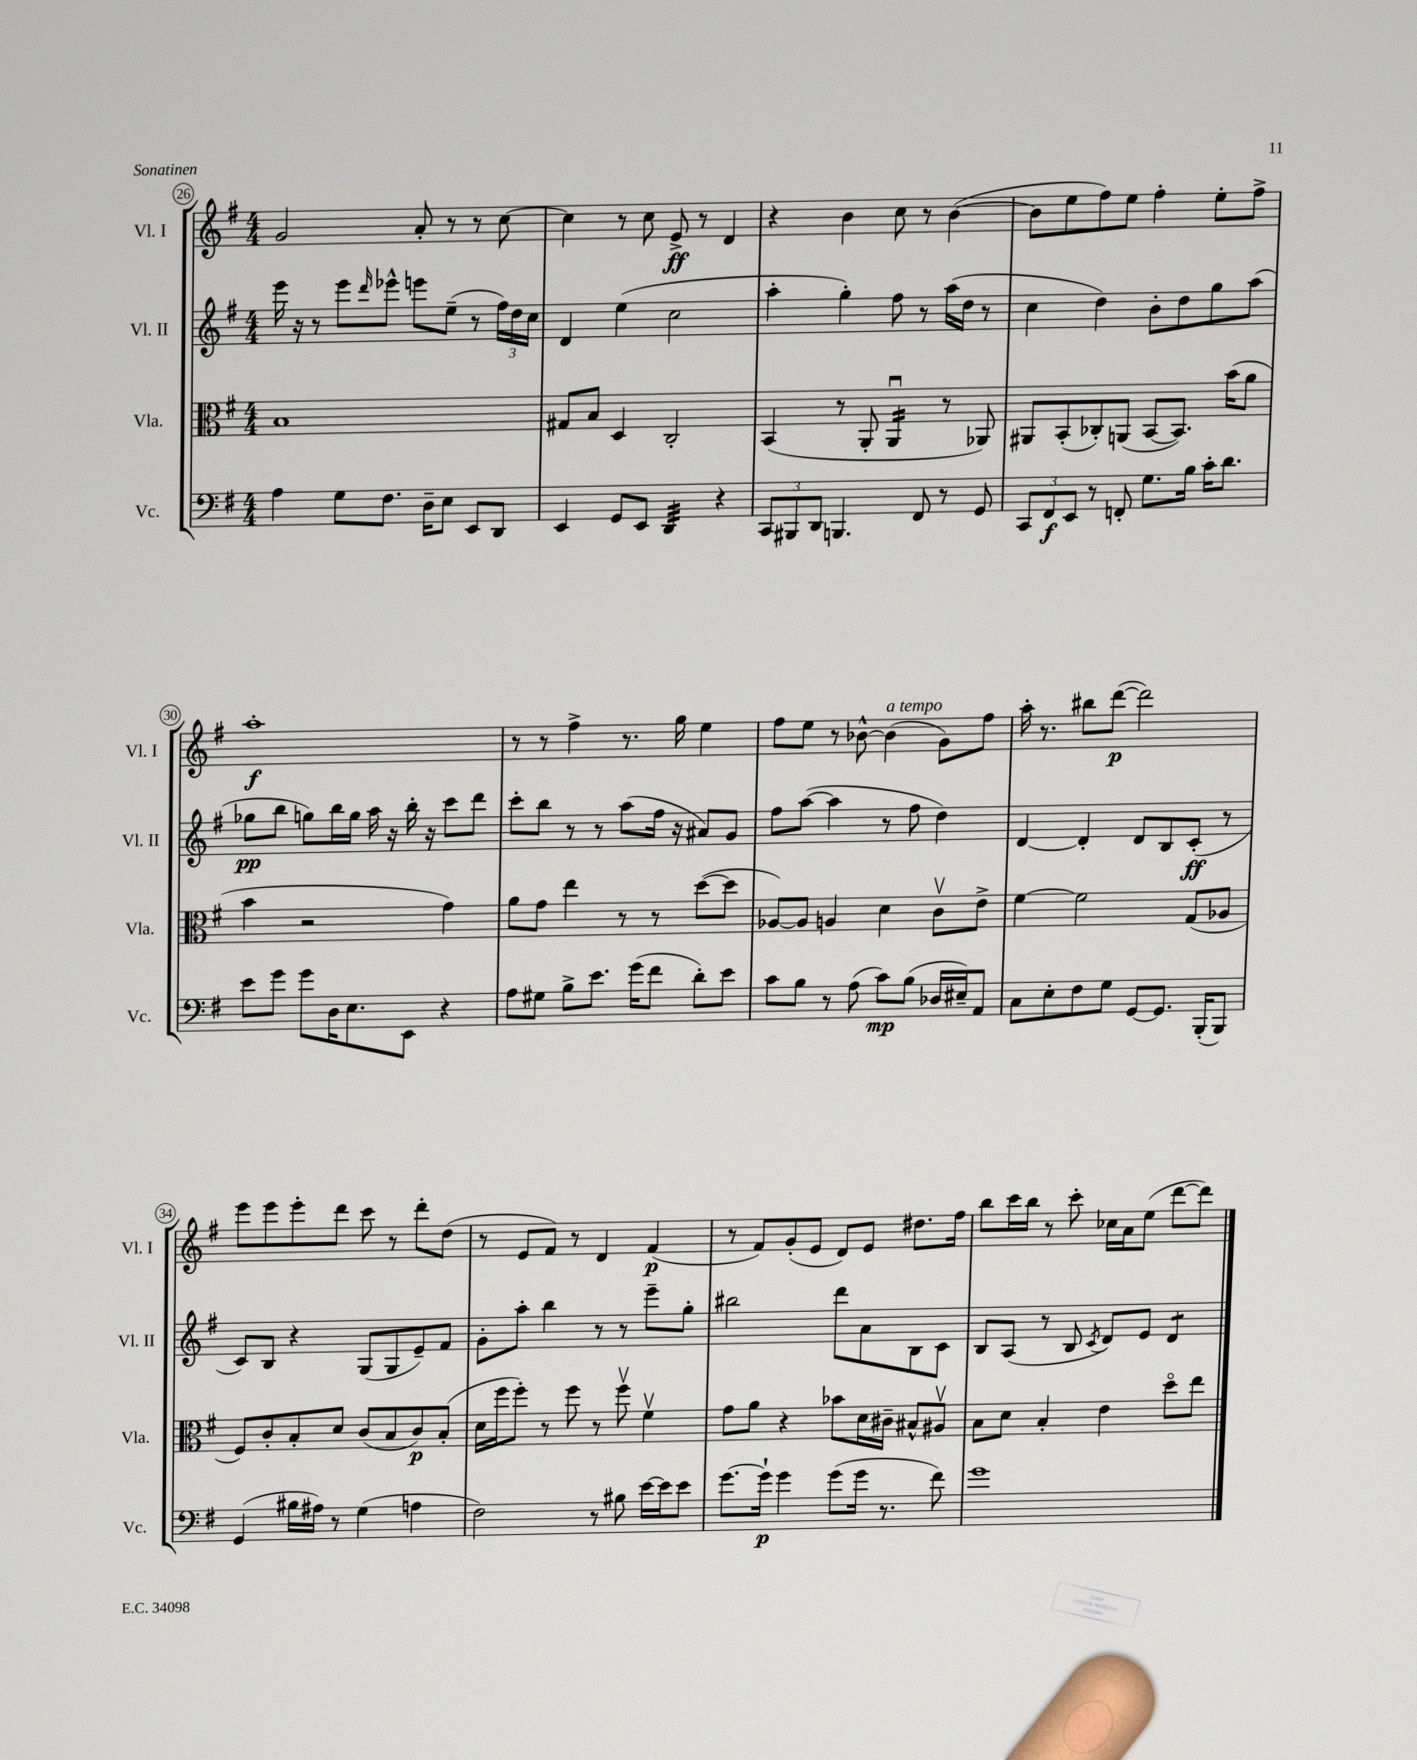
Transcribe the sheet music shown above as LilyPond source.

<<
\new StaffGroup <<
\new Staff = "s0" \with { instrumentName = "Vl. I" shortInstrumentName = "Vl. I" } {
    \clef treble \key g \major \numericTimeSignature \time 4/4
    g'2 a'8-. r8 r8 c''8~ |
    c''4 r8 c''8 e'8->\ff r8 d'4 |
    r4 b'4 c''8 r8 b'4~( |
    b'8 e''8 fis''8) e''8 fis''4-. e''8-. fis''8-> |
    a''1-.\f |
    r8 r8 fis''4-> r8. g''16 e''4 |
    fis''8 e''8 r8 bes'8~-^ bes'4^\markup { \italic "a tempo" }( g'8) fis''8 |
    a''16-. r8. bis''8 d'''8~\p( d'''2) |
    e'''8 e'''8 e'''8-. d'''8 c'''8 r8 d'''8-. d''8( |
    r8 e'8 fis'8) r8 d'4 fis'4\p( |
    r8 fis'8) g'8-.( e'8 d'8) e'8 dis''8. fis''16 |
    b''8 c'''16 b''16 r8 c'''8-. ces''16 a'16 e''8( d'''8~ d'''8) \bar "|." |
}
\new Staff = "s1" \with { instrumentName = "Vl. II" shortInstrumentName = "Vl. II" } {
    \clef treble \key g \major \numericTimeSignature \time 4/4
    e'''16 r16 r8 e'''8 \grace { d'''16 } ees'''8-^ e'''8 e''8--( r8 \tuplet 3/2 { fis''16) d''16 c''16 } |
    d'4 e''4( c''2 |
    a''4-. g''4-.) fis''8 r8 a''16( d''16 r8 |
    c''4 d''4) b'8-. d''8 g''8 a''8( |
    ges''8\pp b''8 g''8) b''16 g''16 a''16 r16 b''16-. r16 c'''8 d'''8 |
    c'''8-. b''8 r8 r8 a''8( fis''16 r16 ais'8) g'8 |
    fis''8 a''8~( a''4 r8 fis''8 d''4) |
    d'4~ d'4-. d'8 b8 c'8-.\ff( r8 |
    c'8) b8 r4 g8( g8 e'8--) fis'8 |
    g'8-. a''8-. b''4 r8 r8 e'''8-- g''8-. |
    bis''2 d'''8 a'8 b8 c'8 |
    b8 a8( r8 b8 \acciaccatura { c'8 } d'8) e'8 d'4:8 \bar "|." |
}
\new Staff = "s2" \with { instrumentName = "Vla." shortInstrumentName = "Vla." } {
    \clef alto \key g \major \numericTimeSignature \time 4/4
    b1 |
    gis8 b8 d4 c2-. |
    b,4( r8 a,8-. a,4:16\downbow r8 aes,8) |
    ais,8 b,8-.( ces8-.) a,8( b,8~ b,8.) b'16( a'8 |
    b'4 r2 g'4) |
    a'8 g'8 e''4 r8 r8 d''8~( d''8 |
    aes8~) aes8 a4 d'4 c'8\upbow e'8-> |
    fis'4~ fis'2 g8( aes8 |
    fis8) c'8-. b8-. d'8 c'8( b8 c'8\p) b8-.( |
    d'16 fis''16 fis''8-.) r8 fis''8 r8 fis''8\upbow fis'4\upbow |
    g'8 a'8 r4 bes'8 d'16 cis'16-- bis8-^ ais8\upbow |
    b8 d'8 b4-. e'4 d''8\flageolet e''8 \bar "|." |
}
\new Staff = "s3" \with { instrumentName = "Vc." shortInstrumentName = "Vc." } {
    \clef bass \key g \major \numericTimeSignature \time 4/4
    a4 g8 fis8. d16-- e8 e,8 d,8 |
    e,4 g,8 e,8 d,4:32 r4 |
    \tuplet 3/2 { c,8 bis,,8 d,8 } b,,4. fis,8 r8 g,8 |
    \tuplet 3/2 { c,8 fis,8\f e,8 } r8 f,8-. g8. b16 c'16-. d'8. |
    e'8 g'8 g'8 d16 e8. e,8 r4 |
    a8 gis8 b8-> e'8. g'16( fis'8 d'8-.) e'8 |
    c'8 b8 r8 a8( c'8\mp) b8( des16 eis16--) a,8 |
    c8 e8-. fis8 g8 g,8~ g,8. b,,16-.( b,,8) |
    g,4( bis16 ais16) r8 g4( a4 |
    fis2) r8 bis8 e'16~ e'16 e'8 |
    g'8.~ g'16-!\p g'4 g'8( g'16 r8. fis'8) |
    g'1 \bar "|." |
}
>>
>>
\layout { \context { \Score currentBarNumber = #26 \override BarNumber.stencil = #(make-stencil-circler 0.1 0.3 ly:text-interface::print) } }
